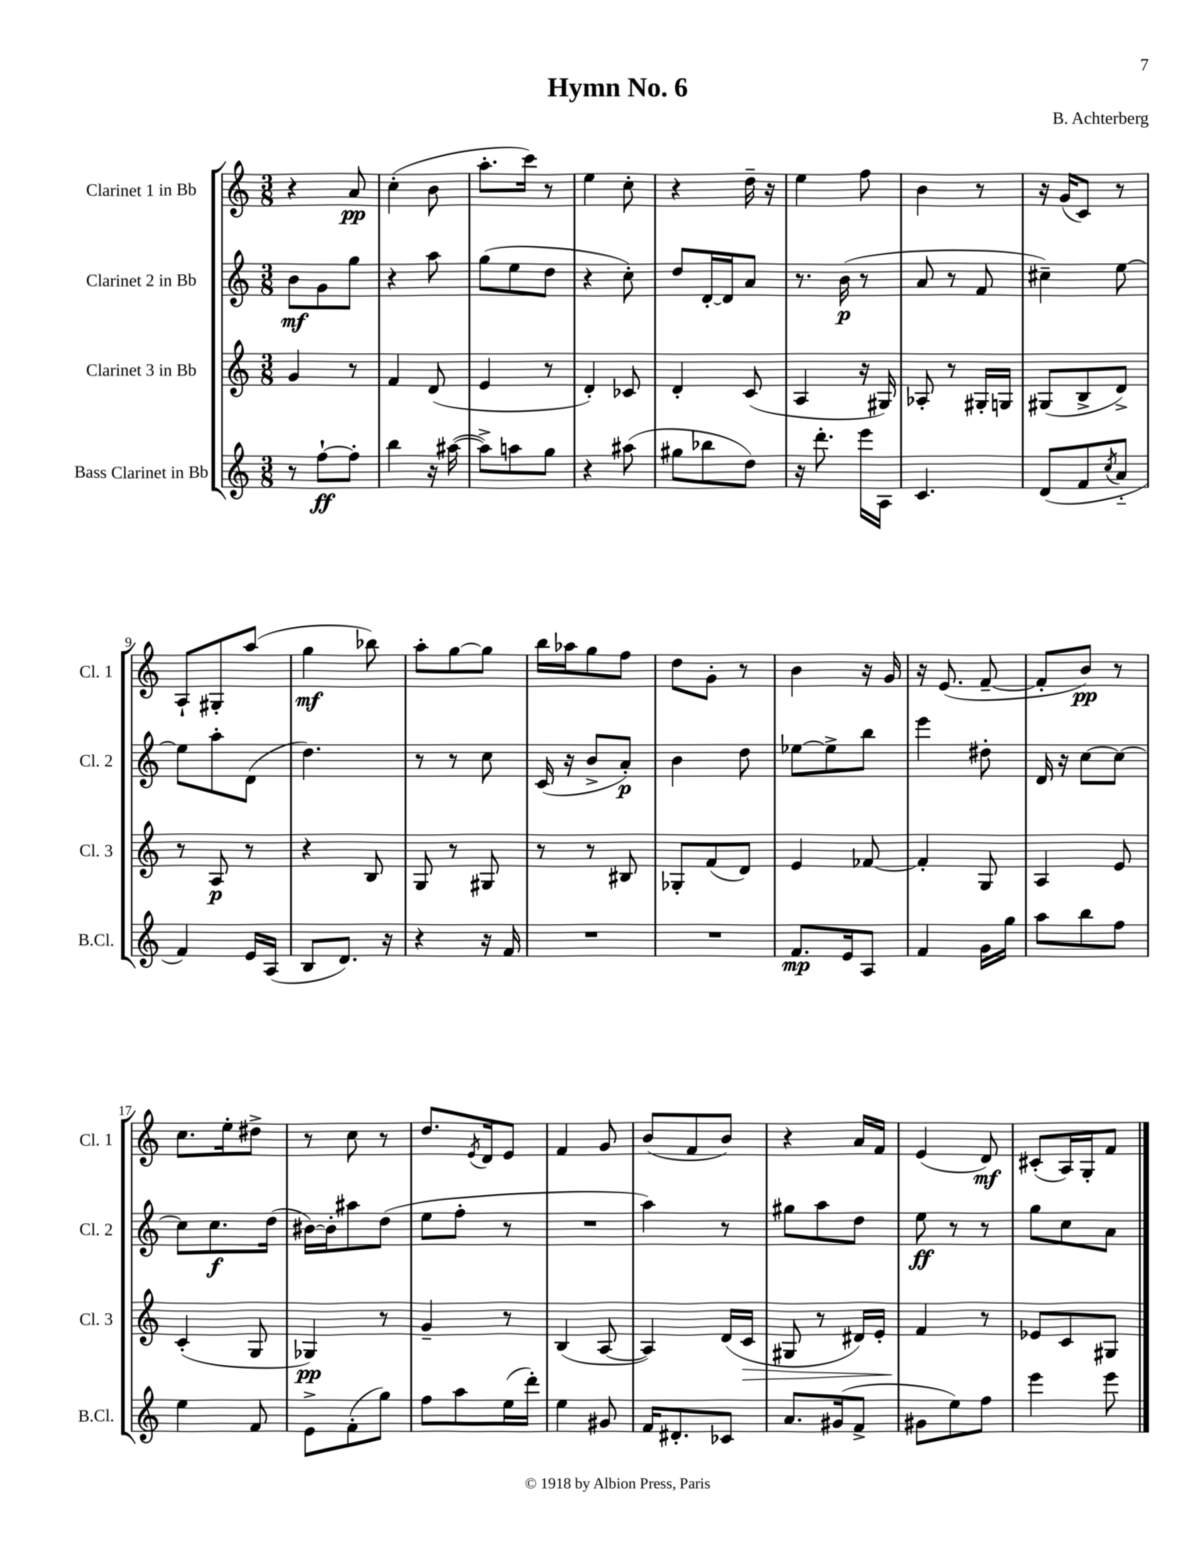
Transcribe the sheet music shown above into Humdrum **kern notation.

**kern	**kern	**kern	**kern
*staff4	*staff3	*staff2	*staff1
*clefG2	*clefG2	*clefG2	*clefG2
*k[]	*k[]	*k[]	*k[]
*M3/8	*M3/8	*M3/8	*M3/8
8r	4g/	8b\L	4r
[8ff`\L	.	8g\	.
8ff'\]J	8r	8gg\J	8a/
=	=	=	=
4bb\	4f/	4r	(4cc'\
16r	(8d/	8aa\	8b\
([16aa#\	.	.	.
=	=	=	=
8aa#^\]L)	4e/	(8gg\L	8.aa'\L
8aa\	.	8ee\	.
.	.	.	16ccc\Jk)
8gg\J	8r	8dd\J	8r
=	=	=	=
4r	4d'/)	4r	4ee\
(8aa#\	8c-/	8cc'\)	8cc'\
=	=	=	=
8gg#\L	4d'/	8dd/L	4r
8bb-\	.	[16d'/L	.
.	.	16d/]J	.
8dd\J)	(8c/	8a/J	16dd~\
.	.	.	16r
=	=	=	=
16r	4A/	8.r	4ee\
8.ddd'\	.	.	.
.	.	(16b\	.
16eee\LL	16r	8r	8ff\
16A\JJ	16G#/)	.	.
=	=	=	=
4.c/	8A-'/	8a/	4b\
.	8r	8r	.
.	16G#'/LL	8f/	8r
.	16G/JJ	.	.
=	=	=	=
(8d/L	(8G#/L	4cc#~\)	16r
.	.	.	(16g/LK
8f/	8B^/	.	8c/J)
8qcc/	.	.	.
8a'~/J	8d^/J)	[8ee\	8r
=	=	=	=
4f/)	8r	8ee\]L	8A`/L
.	8A/	8aa'\	8G#'/
16e/LL	8r	(8d\J	(8aa/J
(16A/JJ	.	.	.
=	=	=	=
8B/L	4r	4.dd\)	4gg\
8.d/J)	.	.	.
.	8B/	.	8bb-\)
16r	.	.	.
=	=	=	=
4r	8G/	8r	8aa'\L
.	8r	8r	[8gg\
16r	8G#/	8cc\	8gg\]J
16f/	.	.	.
=	=	=	=
4.r	8r	(16c/	16bb\LL
.	.	16r	16aa-\J
.	8r	8b^/L	8gg\
.	8B#/	8a'/J)	8ff\J
=	=	=	=
4.r	8G-'/L	4b\	8dd\L
.	(8f/	.	8g'\J
.	8d/J)	8dd\	8r
=	=	=	=
8.f/L	4e/	[8ee-\L	4b\
.	.	8ee-^\]	.
16e/k	.	.	.
8A/J	[8f-/	8bb\J	16r
.	.	.	16g/
=	=	=	=
4f/	4f-'/]	4eee\	16r
.	.	.	(8.e/
16g\LL	8G/	8dd#'\	[8f~/
16gg\JJ	.	.	.
=	=	=	=
8aa\L	4A/	16d/	8f'/]L
.	.	16r	.
8bb\	.	[8cc\L	8b/J)
8ff\J	8e/	8cc\_J	8r
=	=	=	=
4ee\	(4c'/	8cc\]L	8.cc\L
.	.	8.cc\	.
.	.	.	16ee'\k
8f/	8G/	.	8dd#^\J
.	.	(16dd\Jk	.
=	=	=	=
8e^\L	4G-/)	[16b#\LL)	8r
.	.	16b#'\]J	.
(8f'\	.	8aa#\	8cc\
8gg\J)	8r	(8dd\J	8r
=	=	=	=
8ff\L	4g~/	8ee\L	8.dd/L
8aa\	.	8ff'\J	.
.	.	.	8qe/
.	.	.	16d/k
(16ee\L	8r	8r	8e/J
16ddd'\JJ)	.	.	.
=	=	=	=
4ee\	(4B/	4.r	4f/
8g#/	[8A/	.	8g/
=	=	=	=
16f/LK	4A/])	4aa\)	(8b/L
8.d#'/	.	.	.
.	.	.	8f/
8c-/J	(16d/LL	8r	8b/J)
.	16c/JJ	.	.
=	=	=	=
8.a/L	8G#/	8gg#\L	4r
.	8r	8aa\	.
(16g#/k	.	.	.
8f^/J	16d#/LL)	8dd\J	16a/LL
.	16e'/JJ	.	16f/JJ
=	=	=	=
8g#\L	4f/	8ee\	(4e/
8ee\)	.	8r	.
8ff\J	8r	8r	8d/)
=	=	=	=
4eee\	8e-/L	8gg\L	(8c#'/L
.	8c/	8cc\	16A/L)
.	.	.	16G'/J
8eee\	8G#/J	8a\J	8f/J
==	==	==	==
*-	*-	*-	*-
